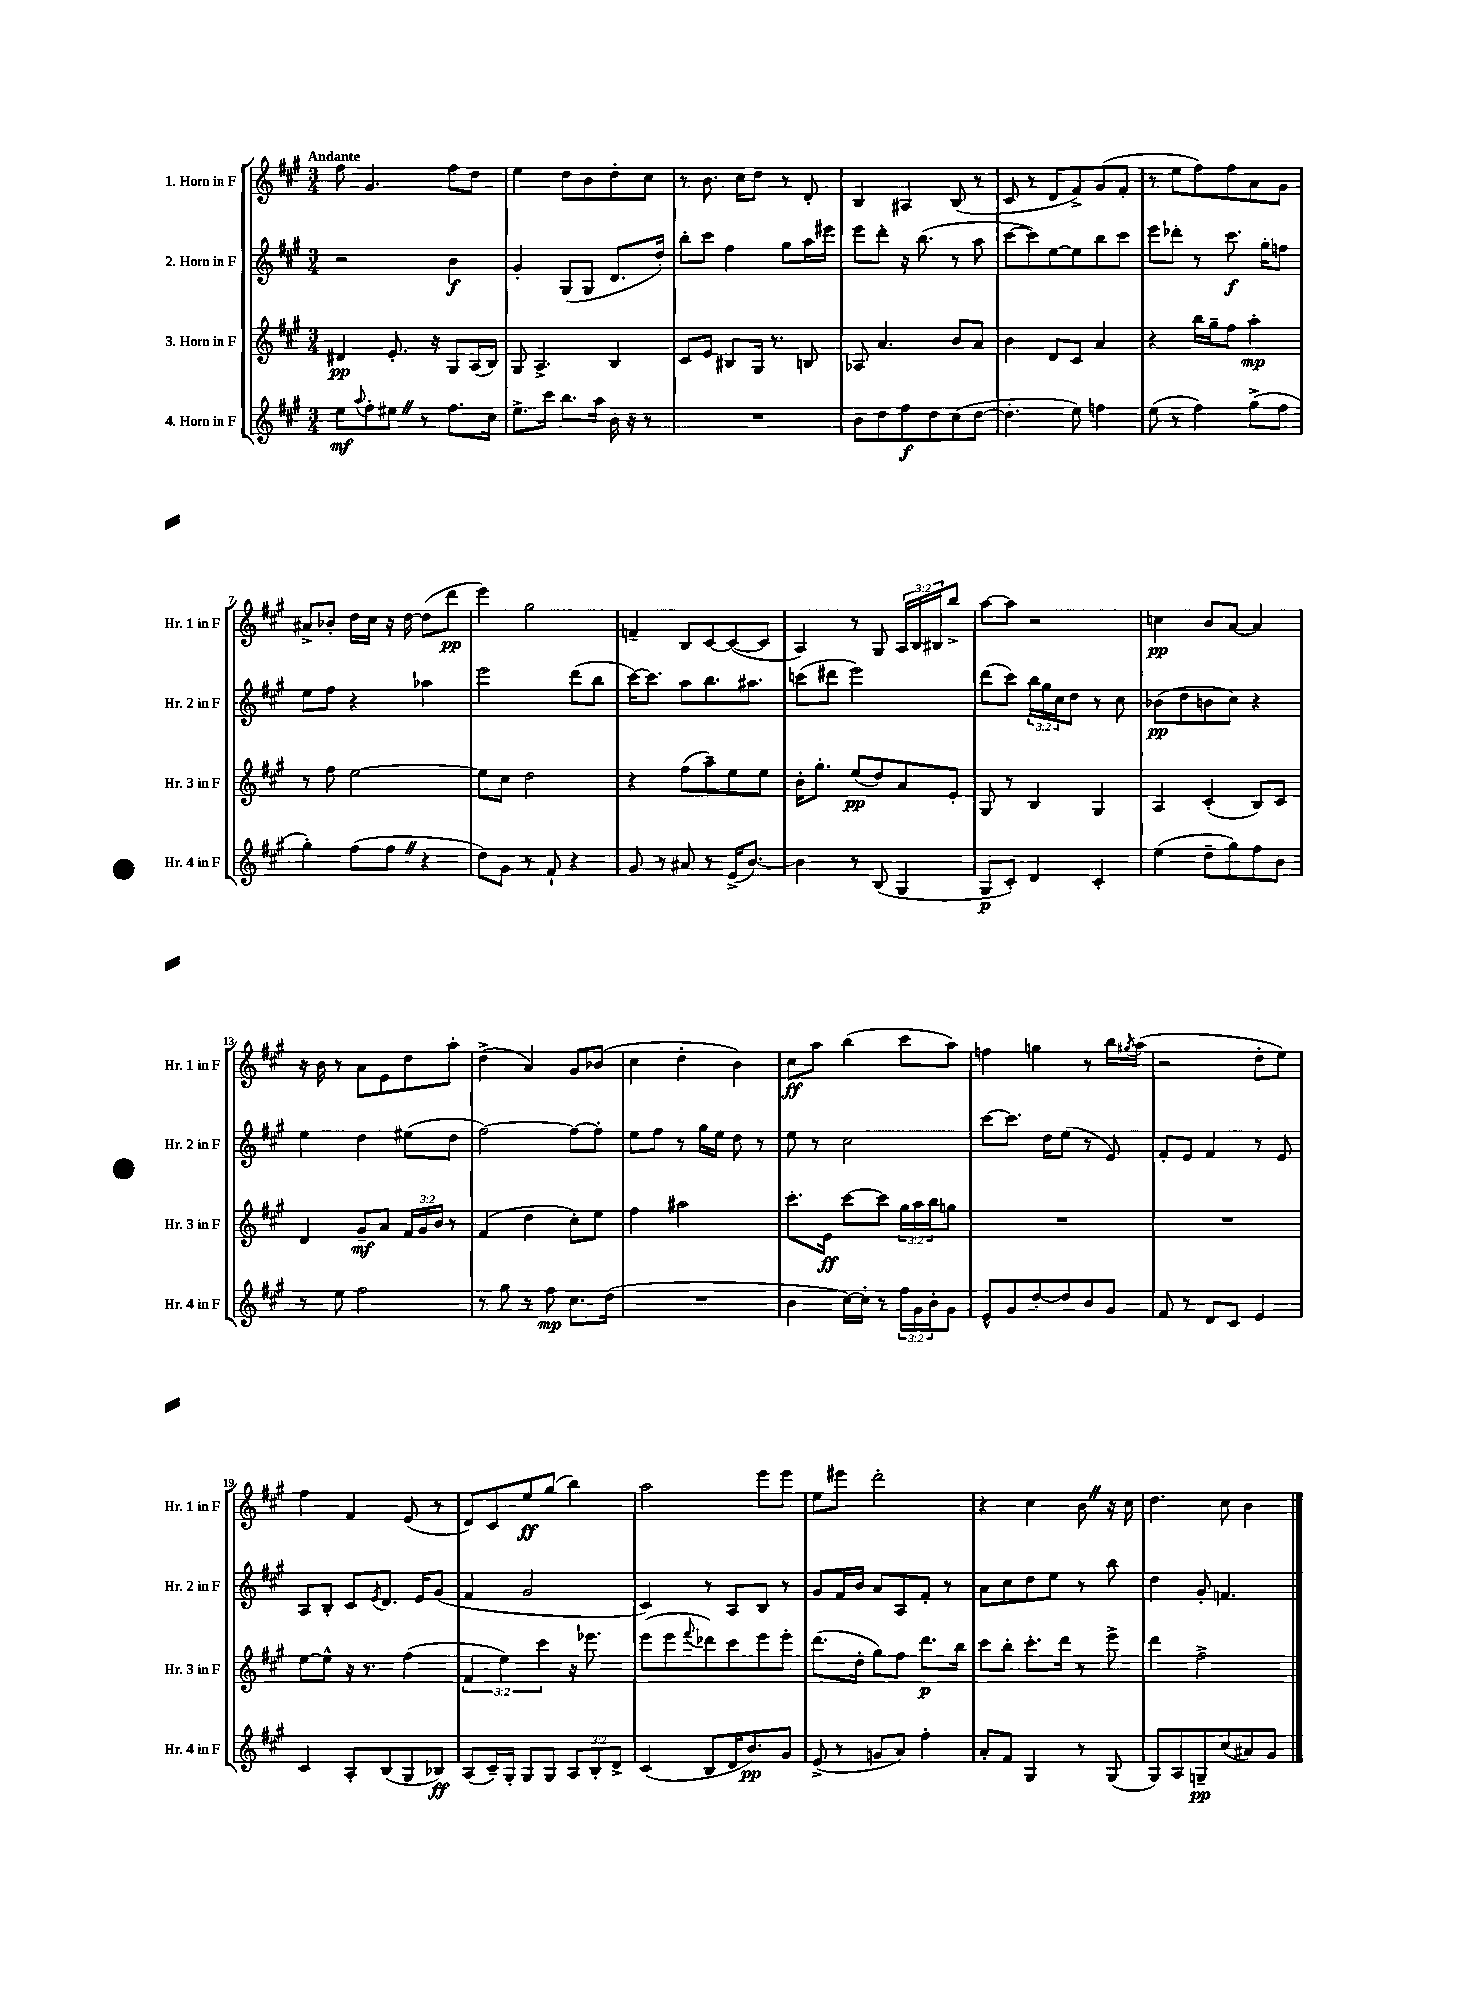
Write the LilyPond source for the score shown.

<<
\new StaffGroup <<
\new Staff = "s0" \with { instrumentName = "1. Horn in F" shortInstrumentName = "Hr. 1 in F" } {
    \clef treble \key a \major \numericTimeSignature \time 3/4 \override Staff.TupletNumber.text = #tuplet-number::calc-fraction-text \tempo "Andante"
    fis''8 gis'4. fis''8 d''8 |
    e''4 d''8 b'8 d''8-. cis''8 |
    r8 b'8. cis''16 d''8 r8 d'8-. |
    b4 ais4 b8( r8 |
    cis'8 r8 d'8 fis'8->) gis'8( fis'8-. |
    r8 e''8 fis''8) fis''8 a'8 gis'8 |
    ais'8-> bes'8-. d''16 cis''16 r16 d''16~ d''8( d'''8\pp |
    e'''4) gis''2 |
    f'4-- b8 cis'8~ cis'8~( cis'8 |
    a4) r8 gis8 \tuplet 3/2 { a16 b16 bis16 } b''8-> |
    a''8~ a''8 r2 |
    c''4\pp b'8 a'8~ a'4 |
    r16 b'16 r8 a'8 e'8 d''8 a''8-. |
    d''4->( a'4) gis'8 bes'8( |
    cis''4 d''4-. b'4) |
    cis''8\ff a''8 b''4( cis'''8 a''8) |
    f''4 g''4 r8 b''16 \acciaccatura { gis''8 } a''16( |
    r2 d''8-. e''8) |
    fis''4 fis'4 e'8( r8 |
    d'8) cis'8 e''8\ff gis''8( b''4) |
    a''2 e'''8 e'''8 |
    e''8 eis'''8 d'''2-. |
    r4 cis''4 b'8 \once \override BreathingSign.text = \markup { \musicglyph "scripts.caesura.straight" } \breathe r16 cis''16 |
    d''4. cis''8 b'4 \bar "|." |
}
\new Staff = "s1" \with { instrumentName = "2. Horn in F" shortInstrumentName = "Hr. 2 in F" } {
    \clef treble \key a \major \numericTimeSignature \time 3/4 \override Staff.TupletNumber.text = #tuplet-number::calc-fraction-text
    r2 b'4\f |
    gis'4-. gis8( gis8 d'8. d''16-.) |
    b''8-. cis'''8 fis''4 gis''8 a''16 eis'''16 |
    e'''8 d'''8-. r16 b''8.( r8 a''8 |
    cis'''8~ cis'''8) e''8~ e''8 b''8 cis'''8 |
    e'''8 des'''8-. r8 cis'''8.\f gis''16-. f''8 |
    e''8 fis''8 r4 aes''4 |
    e'''2 d'''8( b''8 |
    cis'''16~) cis'''8. a''8 b''8. ais''8. |
    c'''8( dis'''8 e'''2) |
    d'''8( cis'''8) \tuplet 3/2 { b''16 gis''16 cis''16 } d''8 r8 cis''8 |
    bes'8\pp( d''8 b'8 cis''8) r4 |
    e''4 d''4 eis''8( d''8 |
    fis''2~) fis''8~ fis''8-. |
    e''8 fis''8 r8 gis''16 e''16 d''8 r8 |
    e''8 r8 cis''2 |
    cis'''8~ cis'''8. d''16 e''8( r8 e'8) |
    fis'8-. e'8 fis'4 r8 e'8 |
    a8 b8-. cis'8 \acciaccatura { e'8 } d'8. e'16 gis'8( |
    fis'4 gis'2 |
    cis'4) r8 a8 b8 r8 |
    gis'8 fis'16 b'16 a'8 a8 fis'8-. r8 |
    a'8 cis''8 d''8 e''8 r8 b''8 |
    d''4 gis'8-. f'4. \bar "|." |
}
\new Staff = "s2" \with { instrumentName = "3. Horn in F" shortInstrumentName = "Hr. 3 in F" } {
    \clef treble \key a \major \numericTimeSignature \time 3/4 \override Staff.TupletNumber.text = #tuplet-number::calc-fraction-text
    dis'4\pp e'8.-. r16 gis8 a16( b16) |
    gis8 a4.-> b4 |
    cis'8 e'8 bis8 gis16 r8. b8 |
    aes8 a'4. b'8 a'8 |
    b'4 d'8 cis'8 a'4 |
    r4 b''16 gis''16-- fis''8 a''4-.\mp |
    r8 fis''8 e''2~ |
    e''8 cis''8 d''2 |
    r4 fis''8( a''8--) e''8 e''8 |
    b'16-. gis''8.-. e''8\pp( d''8) a'8 e'8-. |
    gis8 r8 b4 gis4 |
    a4 cis'4-.( b8) cis'8 |
    d'4 gis'8--\mf a'8 \tuplet 3/2 { fis'16 gis'16 b'16 } r8 |
    fis'4( d''4 cis''8-.) e''8 |
    fis''4 ais''2 |
    cis'''8.-. e'16\ff cis'''8~ cis'''8 \tuplet 3/2 { gis''16 a''16 b''16 } g''8 |
    R2. |
    R2. |
    e''8~ e''8-^ r16 r8. fis''4( |
    \tuplet 3/2 { fis'4 e''4) cis'''4 } r16 ees'''8. |
    e'''8( e'''8 \appoggiatura { fis'''8 } des'''8) cis'''8 e'''8 e'''8-. |
    d'''8.( d''16-. gis''8) fis''8 d'''8.\p b''16 |
    cis'''8 b''8-. cis'''8.-. d'''16 r8 e'''8-> |
    d'''4 fis''2-> \bar "|." |
}
\new Staff = "s3" \with { instrumentName = "4. Horn in F" shortInstrumentName = "Hr. 4 in F" } {
    \clef treble \key a \major \numericTimeSignature \time 3/4 \override Staff.TupletNumber.text = #tuplet-number::calc-fraction-text
    e''8\mf \appoggiatura { a''8 } fis''8-. eis''8 \once \override BreathingSign.text = \markup { \musicglyph "scripts.caesura.straight" } \breathe r8 fis''8. cis''16 |
    e''8.-> cis'''16 b''8. a''16 b'16 r16 r8 |
    R2. |
    b'8 d''8 fis''8\f d''8 cis''8( d''8~ |
    d''4.-. e''8) f''4 |
    e''8( r8 fis''4) gis''8->( fis''8 |
    gis''4-.) fis''8( fis''8 \once \override BreathingSign.text = \markup { \musicglyph "scripts.caesura.straight" } \breathe r4 |
    d''8) gis'8 r8 fis'8-! r4 |
    gis'8 r8 ais'8 r8 e'16->( b'8.~) |
    b'4 r8 b8( gis4 |
    gis8\p cis'8-.) d'4 cis'4-. |
    e''4( d''8-- gis''8) fis''8 b'8 |
    r8 e''8 fis''2 |
    r8 gis''8 r8 fis''8\mp cis''8. d''16( |
    R2. |
    b'4 cis''16~) cis''16-. r8 \tuplet 3/2 { fis''16 gis'16 b'16-. } gis'8 |
    e'8-^ gis'8 d''8~-. d''8 b'8 gis'8 |
    fis'8 r8 d'8 cis'8 e'4 |
    cis'4 a8-. b8( gis8 bes8\ff) |
    a8( cis'16--) gis16-. gis8 gis8 \tuplet 3/2 { a8 b8-. d'8-> } |
    cis'4( b8 d'16 b'8.\pp) gis'8 |
    e'8->( r8 g'8 a'8) fis''4-. |
    a'8-. fis'8 gis4 r8 gis8( |
    gis8) a8 g8--\pp cis''8( ais'8) gis'8 \bar "|." |
}
>>
>>
